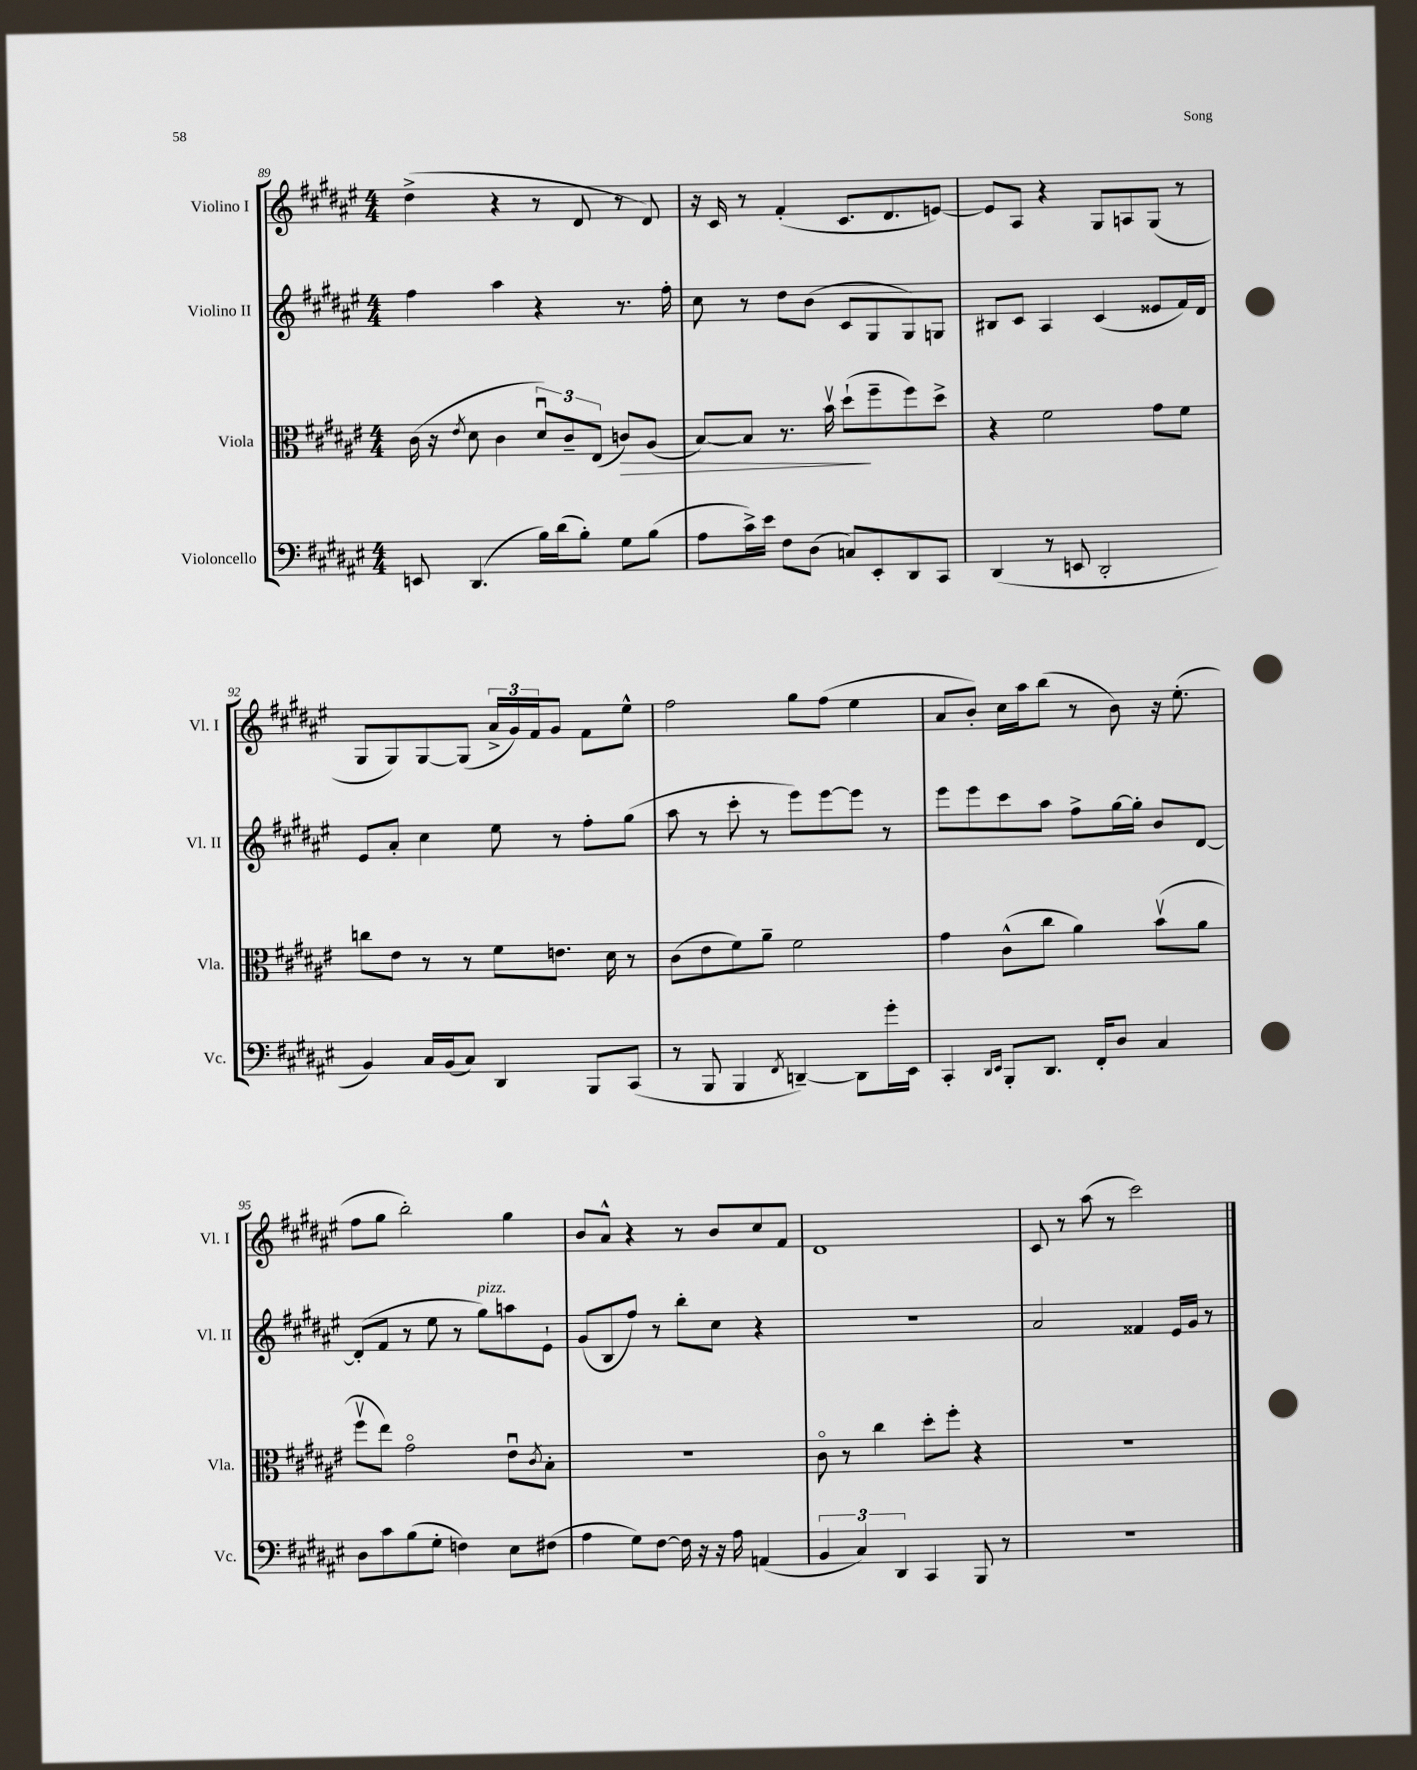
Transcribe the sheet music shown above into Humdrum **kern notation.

**kern	**kern	**kern	**kern
*staff4	*staff3	*staff2	*staff1
*clefF4	*clefC3	*clefG2	*clefG2
*k[f#c#g#d#a#e#]	*k[f#c#g#d#a#e#]	*k[f#c#g#d#a#e#]	*k[f#c#g#d#a#e#]
*M4/4	*M4/4	*M4/4	*M4/4
8EE	(16c#	4ff#	(4dd#^
.	16r	.	.
.	8qe#	.	.
(4.DD#	8d#	.	.
.	4c#	4aa#	4r
16B)	12d#u)	4r	8r
(16d#	.	.	.
.	12c#~	.	.
8B')	.	.	8d#
.	(12E#	.	.
8G#	8c)	8.r	8r
(8B	(8A#	.	8d#)
.	.	16ff#'	.
=	=	=	=
8A#	[8B)	8cc#	16r
.	.	.	16c#
16c#^)	8B]	8r	8r
16e#	.	.	.
8F#	8.r	8dd#	(4f#'
(8D#	.	(8b	.
.	16bv	.	.
8C)	(8dd#`	8c#	8.c#
8EE#'	8ff#~	8G#	.
.	.	.	8.d#
8DD#	8ff#)	8G#)	.
8CC#	8dd#^	8G	[8e)
=	=	=	=
(4DD#	4r	8B#	8e]
.	.	8c#	8A#
8r	2f#	4A#	4r
8EE	.	.	.
2DD#'	.	(4c#	8G#
.	.	.	8A
.	8g#	8e##	(8G#
.	8f#	16f#)	8r
.	.	16d#	.
=	=	=	=
4BB)	8cc	8e#	8G#
.	8e#	8a#'	8G#)
16C#	8r	4cc#	[8G#
(16BB	.	.	.
8C#)	8r	.	(8G#]
4DD#	8f#	8ee#	24a#^
.	.	.	24g#)
.	.	.	24f#
.	8.e	8r	8g#
8BBB	.	8ff#'	8f#
.	16d#	.	.
(8CC#	8r	(8gg#	8ee#^^
=	=	=	=
8r	(8c#	8aa#	2ff#
8BBB	8e#	8r	.
4BBB	8f#)	8ccc#'	.
.	8a#~	8r	.
8qFF#	.	.	.
[4DD~)	2f#	8eee#)	8gg#
.	.	[8eee#	(8ff#
8DD]	.	8eee#]	4ee#
16g#'	.	8r	.
16EE#	.	.	.
=	=	=	=
4CC#'	4g#	8eee#	8a#
.	.	8eee#	8b')
16qqDD#	.	.	.
16qqEE#	.	.	.
8BBB'	(8c#^^	8ccc#	16cc#
.	.	.	16aa#
8.DD#	8cc#	8aa#	(8bb
.	4a#)	8ff#^	8r
16FF#'	.	.	.
8D#	.	[16gg#	8b)
.	.	16gg#']	.
4C#	(8bv	8b	16r
.	.	.	(8.ee#'
.	8a#	[8d#	.
=	=	=	=
8D#	8ff#v	(8d#']	8ff#
8c#	8ee#)	8f#	8gg#
(8B	2g#o	8r	2bb')
8G#'	.	8ee#	.
4F)	.	8r	.
.	.	8gg#)	.
8E#	8e#u	8aa	4gg#
.	8qc#	.	.
(8F#	8B'	8e#`	.
=	=	=	=
4A#	1r	(8g#	8b
.	.	8B	8a#^^
8G#)	.	8ff#)	4r
[8F#	.	8r	.
16F#]	.	8bb'	8r
16r	.	.	.
16r	.	8cc#	8b
16A#	.	.	.
(4AA	.	4r	8cc#
.	.	.	8f#
=	=	=	=
6BB	8c#o	1r	1d#
.	8r	.	.
6C#)	.	.	.
.	4cc#	.	.
6DD#	.	.	.
4CC#	8dd#'	.	.
.	8ff#'	.	.
8BBB	4r	.	.
8r	.	.	.
=	=	=	=
1r	1r	2a#	8c#
.	.	.	8r
.	.	.	(8aa#
.	.	.	8r
.	.	4f##	2ccc#)
.	.	16e#	.
.	.	16g#	.
.	.	8r	.
==	==	==	==
*-	*-	*-	*-
